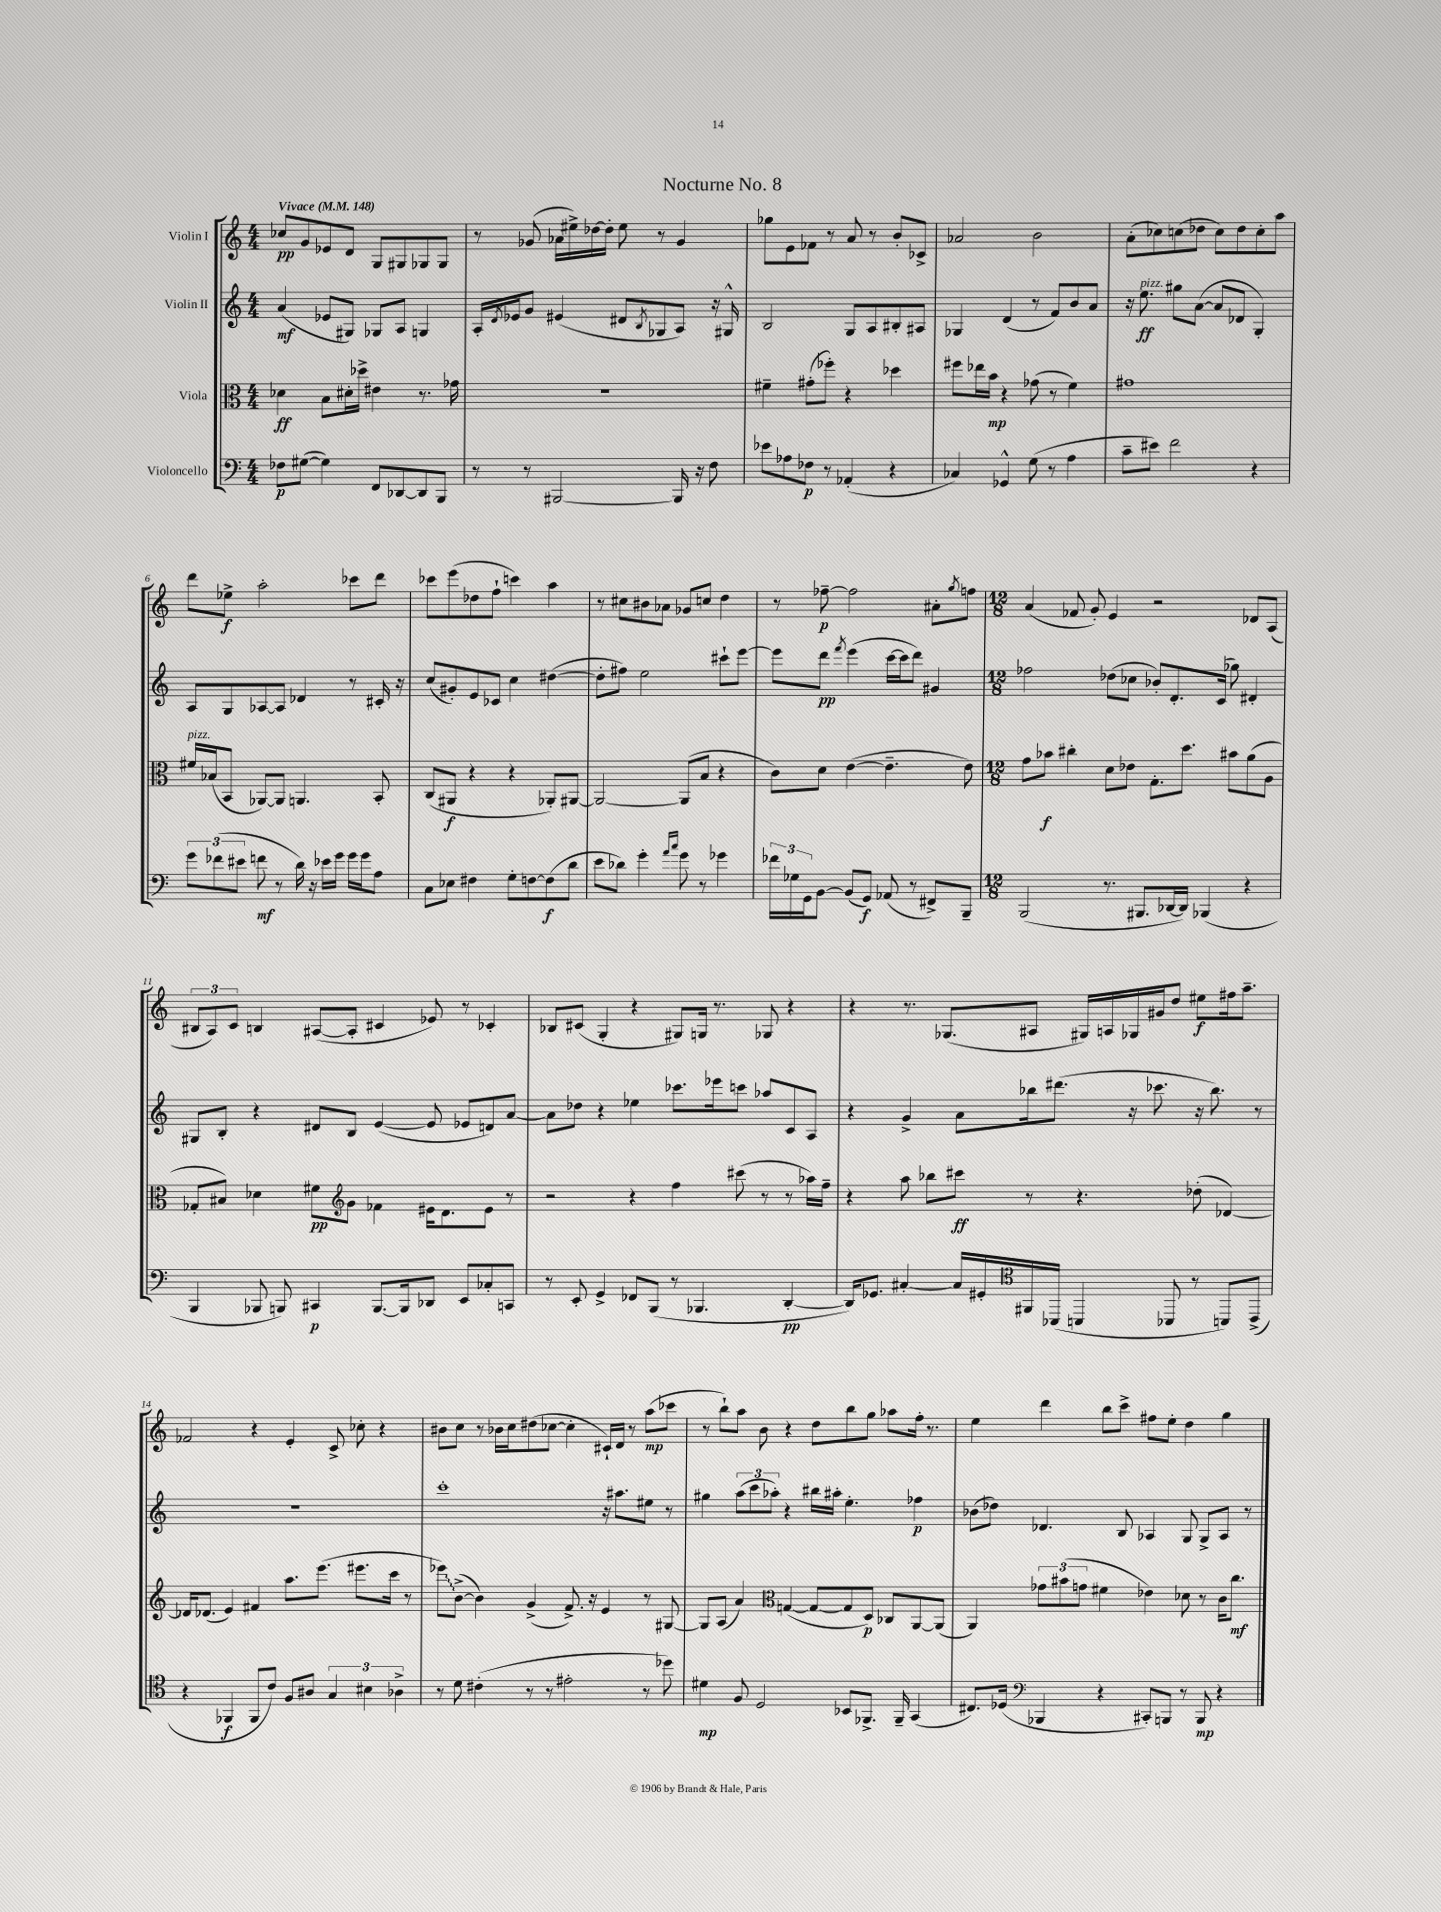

**kern	**kern	**kern	**kern
*staff4	*staff3	*staff2	*staff1
*clefF4	*clefC3	*clefG2	*clefG2
*k[]	*k[]	*k[]	*k[]
*M4/4	*M4/4	*M4/4	*M4/4
*MM148	*MM148	*MM148	*MM148
8F-	4d-	(4a	8cc-
([8G#	.	.	8g
4G#])	8B	8e-	8e-
.	16d#'	8G#)	8d
.	16dd-^	.	.
8FF	4e#	8G-	8G
[8DD-	.	8A	8G#
8DD-]	8.r	4G	8G-
8BBB	.	.	8G-
.	16g-	.	.
=	=	=	=
8r	1r	16A'	8r
.	.	8qd	.
.	.	16e-	.
8r	.	8g	(8g-
[2BBB#	.	(4e#	16a-
.	.	.	16ee#^)
.	.	.	[16dd-
.	.	.	16dd-']
.	.	8d#	8ee#
.	.	8qB	.
.	.	8G-	8r
16BBB#]	.	8A)	4g-
16r	.	.	.
8F	.	16r	.
.	.	16G#^^	.
=	=	=	=
8e-	4f#~	2B	8gg-
8A-	.	.	8e
8F-	(8g#'	.	8f-
8r	8ff-')	.	8r
(4AA-'	4r	8G	8a
.	.	8A	8r
4r	4dd-	8B#'	8b'
.	.	8A#	8c-^
=	=	=	=
4C-)	8ff#	4G-	2a-
.	16ee-	.	.
.	16b	.	.
4GG-^^	4r	(4d	.
(8G	(8g-	8r	2b
8r	8r	8f)	.
4A	4f)	8b	.
.	.	8a	.
=	=	=	=
8c~	1g#	16r	(8a'
.	.	8.ee	.
8e#)	.	.	8cc-)
2f	.	8gg#	(8cc
.	.	([8a	8dd-
.	.	8a]	8cc)
.	.	8d-	8dd-
4r	.	4G')	8cc'
.	.	.	8aa
=	=	=	=
12g	16f#	8A	8ddd
.	(16B-	.	.
(12f-	.	.	.
.	8BB	8G	8ee-^
12e#	.	.	.
8f	[8AA-)	[8A-	2aa'
8r	8AA-]	8A-]	.
16d)	4.AA	4d-	.
16r	.	.	.
16e-	.	.	.
16g	.	.	.
16g	.	8r	8ccc-
16g	.	.	.
8A	8BB'	16c#'	8ddd
.	.	16r	.
=	=	=	=
8C	(8C	(8cc	8ccc-
8E-	8AA#	8g#')	(8eee
4F#	4r	8e	8dd-
.	.	8c-	8ff`
8G'	4r	4cc	4ccc)
[8F	.	.	.
(8F]	8AA-')	([4dd#	4aa
8d	[8AA#	.	.
=	=	=	=
8e	2AA#_	8dd#']	8r
8d-)	.	8ff#)	8cc#
4g'	.	2ee	8b#
.	.	.	8a-
16qqa	.	.	.
16qqcc	.	.	.
8g	(8AA#]	.	8g-
8r	8B	.	8cc
4g-	4r	8ccc#`	4dd
.	.	[8eee	.
=	=	=	=
24f-	8c)	8eee]	8r
24G-	.	.	.
24GG	.	.	.
[8BB	8d	8ddd	[8ff-~
.	.	8qfff	.
(8BB]	([4e	(4eee	2ff-]
8GG)	.	.	.
(8AA-	4.e~]	[16ccc	.
.	.	16ccc]	.
8r	.	8ddd)	.
8FF#^)	.	4g#	8a#'
.	.	.	8qgg
8BBB~	8e)	.	8ff
=	=	=	=
*M12/8	*M12/8	*M12/8	*M12/8
(2BBB	8g	2ff-	(4a
.	8b-	.	.
.	4cc#'	.	8f-
.	.	.	8g')
8.r	8d	(8dd-	4e
.	8e-	8cc-	.
8.BBB#	.	.	.
.	8.G'	8b-')	2r
[16DD-	.	8.d'	.
16DD-])	8.dd	.	.
(4BBB-	.	.	.
.	.	(16c	.
.	8b#	8gg-)	.
4r	(8a	4d#'	8d-
.	8A	.	(8A
=	=	=	=
4BBB	8G-'	8G#	12B#
.	.	.	12A)
.	8B#)	8B'	.
.	.	.	12c
8BBB-	4d-	4r	4B
8BBB)	.	.	.
4CC#	8f#	8d#	([8A#
.	8g	8B	8A#']
[8.BBB	4f-	([4e	4c#
16BBB]	.	.	.
8DD-	16e#	8e]	8e-)
.	8.d-	.	.
8EE	.	8e-	8r
8C-'	8e#	8d)	4c-'
8CC	8r	[8a	.
=	=	=	=
*	*clefG2	*	*
8r	2r	8a]	8B-
8EE'	.	8dd-	(8c#
4GG^	.	4r	4G'
8FF-	4r	4ee-	4r
(8BBB	.	.	.
8r	4ff	8.ccc-	8G#)
4.BBB-	.	.	16G
.	.	16eee-	8.r
.	(8ccc#	8ccc	.
.	8r	8aa-	8G-
[4DD'	8r	8c	4r
.	16aa-)	8A	.
.	16ff~	.	.
=	=	=	=
16DD])	4r	4r	4r
8.GG-	.	.	.
[4C#'	8aa	4g^	8.r
.	8bb-	.	.
.	.	.	(8.G-
16C#]	8ccc#	8a	.
16GG#'	.	.	.
16FF#	8r	16bb-	8A#
(16BBB-	.	(8.ddd#	.
4BBB	4.r	.	16G#)
.	.	.	16A
.	.	16r	16G-
.	.	8.ccc-	16g#
8BBB-	.	.	8dd
8r	(8dd-'	16r	8ee#
.	.	8.bb-)	.
8BBB)	[4d-)	.	16ff#
.	.	.	8.aa~
(8CC^	.	8r	.
=	=	=	=
*clefC4	*	*	*
4r	16d-]	1.r	2f-
.	(8.d-	.	.
4FF-	4e)	.	.
8FF-	4f#	.	4r
8c)	.	.	.
8F	8.aa	.	4e'
8A#	.	.	.
.	(8.eee	.	.
6G	.	.	8c^
.	8.eee#	.	8cc-'
6B#	.	.	.
.	.	.	4r
.	16ccc	.	.
6A-^	.	.	.
.	8r	.	.
=	=	=	=
8r	8eee-)	1ccc'	8b#
8d	([8b^	.	8cc
(4c#'	4b])	.	8r
.	.	.	16b-
.	.	.	16cc
8r	(4g^	.	(8dd#
8r	.	.	[8cc-
2e#'	8.f^)	.	4cc-']
.	16r	.	.
.	4e	16r	16c#`)
.	.	8.aa#	16d
.	.	.	8r
8r	8r	8ee#	(8aa
8dd-)	[8G#	8r	8ccc-
=	=	=	=
4d#	8G#]	4gg#	8r
.	(8A	.	8bb`)
8F	4a)	(12aa	8aa
.	.	12ccc	.
2D	.	.	8b
.	.	12aa-')	.
*	*clefC3	*	*
.	([4G	4r	4r
.	8G_	16bb#	8dd
.	.	16aa#'	.
8BB-	8G]	4.ee'	8bb
8.FF-^	8D)	.	8gg
.	8C-	.	8aa-
16FF-~	.	.	.
(4GG	[8AA	4ff-	16ff'
.	.	.	8.r
.	(8AA]	.	.
=	=	=	=
8.C#)	4AA)	(8b-	4ee
.	.	8dd-)	.
(16D-	.	.	.
*clefF4	*	*	*
4BBB-	12g-	4.d-	4ddd
.	(12b#	.	.
.	12g	.	.
4r	4f#	.	8bb
.	.	8B	8ccc^
8CC#')	4e-)	4A-	8ff#
8BBB	.	.	8ee'
8r	8d-	8G	4dd
8BBB	8r	8G^	.
4r	16c	8A-	4gg
.	8.cc	.	.
.	.	8r	.
==	==	==	==
*-	*-	*-	*-
